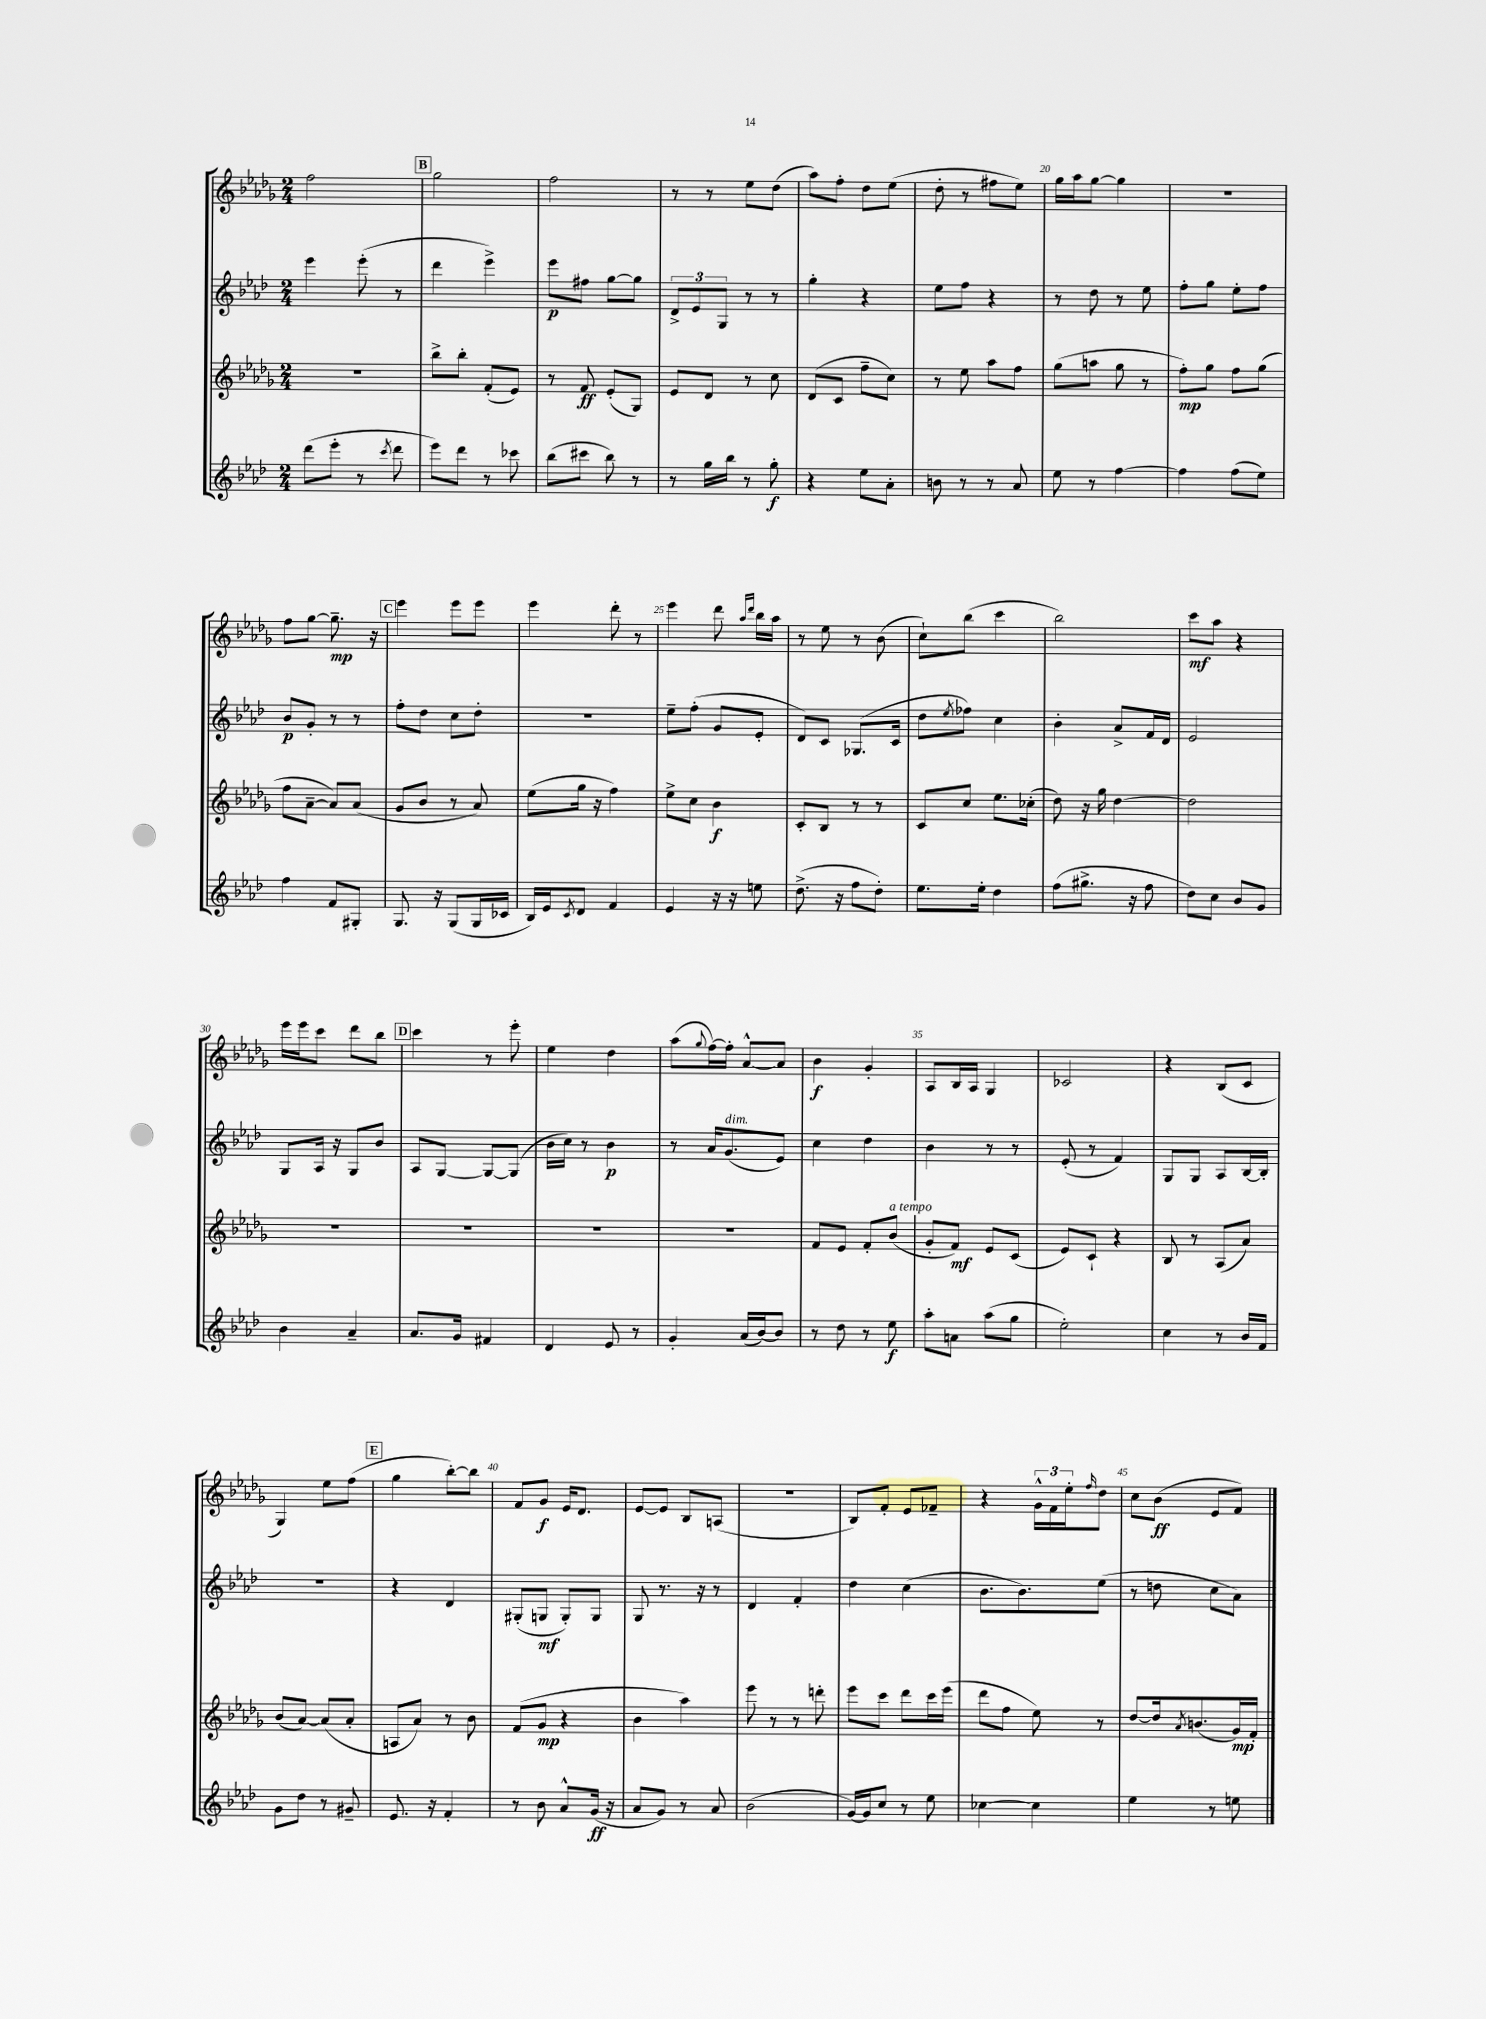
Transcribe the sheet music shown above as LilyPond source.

<<
\new StaffGroup <<
\new Staff = "s0" {
    \clef treble \key des \major \numericTimeSignature \time 2/4
    f''2 |
    \mark \markup { \box "B" } ges''2 |
    f''2 |
    r8 r8 ees''8 des''8( |
    aes''8) f''8-. des''8 ees''8( |
    des''8-. r8 fis''8 ees''8) |
    ges''16 aes''16 ges''8~ ges''4 |
    r2 |
    f''8 ges''8~ ges''8.--\mp r16 |
    \mark \markup { \box "C" } ees'''4 ees'''8 ees'''8 |
    ees'''4 des'''8-. r8 |
    ees'''4 des'''8 \grace { aes''16 des'''16 } bes''16 aes''16 |
    r8 ees''8 r8 bes'8( |
    c''8-!) bes''8( c'''4 |
    bes''2) |
    c'''8\mf aes''8 r4 |
    ees'''16 ees'''16 c'''8 des'''8 bes''8 |
    \mark \markup { \box "D" } c'''4 r8 ees'''8-. |
    ees''4 des''4 |
    aes''8( \appoggiatura { ges''8 } f''16~) f''16-. aes'8~-^ aes'8 |
    bes'4\f ges'4-. |
    aes8 bes16 aes16 ges4 |
    ces'2 |
    r4 bes8( c'8 |
    ges4) ees''8 f''8( |
    \mark \markup { \box "E" } ges''4 bes''8~-.) bes''8 |
    f'8 ges'8\f ees'16 des'8. |
    ees'8~ ees'8 bes8 a8( |
    R2 |
    bes8) f'8-. ees'8 fes'8-- |
    r4 \tuplet 3/2 { ges'16-^ f'16 ees''16-. } \grace { f''16 } des''8 |
    c''8 bes'8\ff( ees'8 f'8) \bar "|." |
}
\new Staff = "s1" {
    \clef treble \key aes \major \numericTimeSignature \time 2/4
    ees'''4 ees'''8-.( r8 |
    \mark \markup { \box "B" } des'''4 ees'''4->) |
    ees'''8\p fis''8 g''8~ g''8 |
    \tuplet 3/2 { des'8-> ees'8 g8 } r8 r8 |
    g''4-. r4 |
    ees''8 f''8 r4 |
    r8 des''8 r8 ees''8 |
    f''8-. g''8 ees''8-. f''8 |
    bes'8\p g'8-. r8 r8 |
    \mark \markup { \box "C" } f''8-. des''8 c''8 des''8-. |
    r2 |
    ees''8-- f''8-.( g'8 ees'8-. |
    des'8) c'8 ges8.( c'16 |
    des''8 \acciaccatura { ees''8 } fes''8) c''4 |
    bes'4-. aes'8-> f'16 des'16 |
    ees'2 |
    g8 aes16 r16 g8 bes'8 |
    \mark \markup { \box "D" } aes8 g8~ g8~ g8( |
    bes'16 c''16) r8 bes'4\p |
    r8 aes'16 g'8.^\markup { \italic "dim." }( ees'8) |
    c''4 des''4 |
    bes'4 r8 r8 |
    ees'8-.( r8 f'4) |
    g8 g8 aes8 bes16~ bes16-. |
    R2 |
    \mark \markup { \box "E" } r4 des'4 |
    gis8-.( g8\mf g8-.) g8 |
    g8 r8. r16 r8 |
    des'4 f'4-. |
    des''4 c''4( |
    bes'8. bes'8.) ees''8( |
    r8 d''8 c''8 aes'8) \bar "|." |
}
\new Staff = "s2" {
    \clef treble \key des \major \numericTimeSignature \time 2/4
    r2 |
    \mark \markup { \box "B" } bes''8-> bes''8-. f'8-.( ees'8) |
    r8 f'8\ff ees'8-.( ges8) |
    ees'8 des'8 r8 c''8 |
    des'8( c'8 f''8-- c''8) |
    r8 ees''8 aes''8 f''8 |
    ges''8( a''8 ges''8 r8 |
    f''8-.\mp) ges''8 f''8 ges''8( |
    f''8 aes'8~-- aes'8) aes'8( |
    \mark \markup { \box "C" } ges'8 bes'8 r8 aes'8) |
    ees''8( ges''16 r16 f''4) |
    ees''8-> c''8 bes'4\f |
    c'8-. bes8 r8 r8 |
    c'8 c''8 ees''8. ces''16-.( |
    des''8) r16 ges''16 des''4~ |
    des''2 |
    R2 |
    \mark \markup { \box "D" } R2 |
    R2 |
    R2 |
    f'8 ees'8 f'8-. bes'8^\markup { \italic "a tempo" }( |
    ges'8-. f'8\mf) ees'8 c'8( |
    ees'8) c'8-! r4 |
    bes8 r8 aes8( aes'8) |
    bes'8( aes'8~) aes'8( aes'8-. |
    \mark \markup { \box "E" } a8 aes'8) r8 bes'8 |
    f'8( ges'8\mp r4 |
    bes'4 aes''4) |
    ees'''8 r8 r8 d'''8-. |
    ees'''8 c'''8 des'''8 c'''16 ees'''16( |
    des'''8 f''8 ees''8) r8 |
    des''8~ des''16 \acciaccatura { aes'8 } b'8.( ges'16\mp) f'16-. \bar "|." |
}
\new Staff = "s3" {
    \clef treble \key aes \major \numericTimeSignature \time 2/4
    des'''8( ees'''8-. r8 \acciaccatura { c'''8 } des'''8 |
    \mark \markup { \box "B" } ees'''8) des'''8 r8 ces'''8 |
    bes''8( cis'''8 bes''8) r8 |
    r8 g''16 bes''16 r8 g''8-.\f |
    r4 ees''8 aes'8-. |
    b'8 r8 r8 aes'8 |
    ees''8 r8 f''4~ |
    f''4 f''8( ees''8) |
    f''4 f'8 gis8-. |
    \mark \markup { \box "C" } g8. r16 g8( g16 ces'16 |
    bes16) ees'16 \acciaccatura { c'8 } des'8 f'4 |
    ees'4 r16 r16 e''8 |
    des''8.->( r16 f''8 des''8-.) |
    ees''8. ees''16-. des''4 |
    f''8( gis''8.-> r16 f''8 |
    des''8) c''8 bes'8 g'8 |
    bes'4 aes'4-- |
    \mark \markup { \box "D" } aes'8. g'16 fis'4 |
    des'4 ees'8 r8 |
    g'4-. aes'16( bes'16~) bes'8 |
    r8 des''8 r8 ees''8\f |
    aes''8-. a'8 aes''8( g''8 |
    ees''2-.) |
    c''4 r8 bes'16 f'16 |
    g'8 des''8 r8 gis'8-- |
    \mark \markup { \box "E" } ees'8. r16 f'4-. |
    r8 bes'8 aes'8-^ g'16\ff( r16 |
    aes'8 g'8) r8 aes'8 |
    bes'2( |
    g'16~) g'16 c''8 r8 ees''8 |
    ces''4~ ces''4 |
    ees''4 r8 e''8 \bar "|." |
}
>>
>>
\layout { \context { \Score currentBarNumber = #14 \override BarNumber.break-visibility = ##(#f #t #t) barNumberVisibility = #(every-nth-bar-number-visible 5) } }
